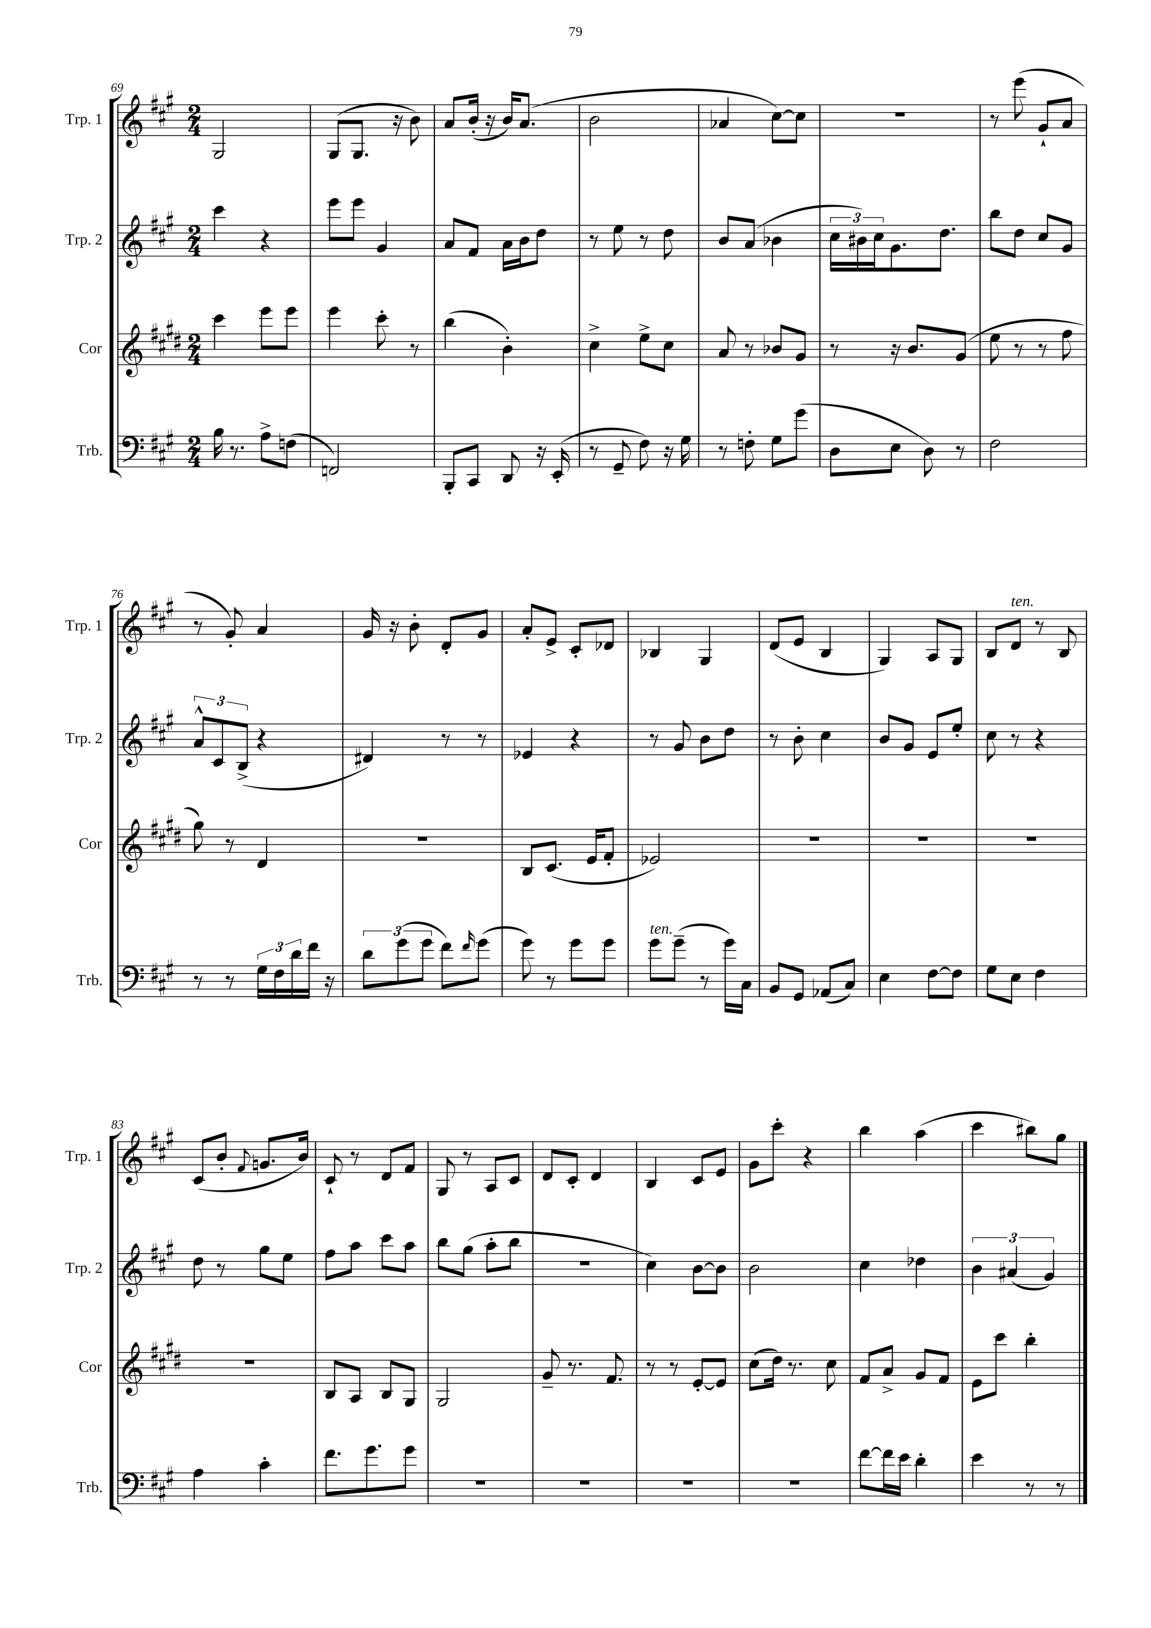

**kern	**kern	**kern	**kern
*part4	*part3	*part2	*part1
*staff4	*staff3	*staff2	*staff1
*I"Trb.	*I"Cor	*I"Trp. 2	*I"Trp. 1
*I'Trb.	*I'Cor	*I'Trp. 2	*I'Trp. 1
*clefF4	*clefG2	*clefG2	*clefG2
*k[f#c#g#]	*k[f#c#g#d#]	*k[f#c#g#]	*k[f#c#g#]
*M2/4	*M2/4	*M2/4	*M2/4
=69	=69	=69	=69
16B\	4ccc#\	4ccc#\	2G#/
8.r	.	.	.
8A^\L	8eee\L	4r	.
(8Fn\J	8eee\J	.	.
=70	=70	=70	=70
2FFn/)	4eee\	8eee\L	(8G#/L
.	.	8eee\J	8.G#/J
.	8ccc#'\	4g#/	.
.	.	.	16r
.	8r	.	8b\)
=71	=71	=71	=71
8BBB'/L	(4bb\	8a/L	8a/L
8CC#/J	.	8f#/J	(16b'/Jk
.	.	.	16r
8DD/	4b'\)	16a\LL	16b/KL)
.	.	16b\J	(8.a/J
16r	.	8dd\J	.
(16EE'/	.	.	.
=72	=72	=72	=72
8r	4cc#^\	8r	2b\
8GG#~/	.	8ee\	.
8F#\)	8ee^\L	8r	.
16r	8cc#\J	8dd\	.
16G#\	.	.	.
=73	=73	=73	=73
8r	8a/	8b/L	4a-X/
8Fn'\	8r	(8a/J	.
8G#\L	8b-X/L	4b-X\	[8cc#\L)
(8g#\J	8g#/J	.	8cc#\J]
=74	=74	=74	=74
8D\L	8r	24cc#\LL	2r
.	.	24b#X\)	.
.	.	24cc#\J	.
8E\J	16r	8.g#\	.
.	8.b/L	.	.
8D\)	.	.	.
.	.	8.dd\J	.
8r	(8g#/J	.	.
=75	=75	=75	=75
2F#\	8ee\	8bb\L	8r
.	8r	8dd\J	(8eee\
.	8r	8cc#/L	8g#`/L
.	8ff#\	8g#/J	8a/J
!!LO:LB:g=z
=76	=76	=76	=76
8r	8gg#\)	12a^^/L	8r
.	.	12c#/	.
8r	8r	.	8g#'/)
.	.	(12B^/J	.
24G#\LL	4d#/	4r	4a/
24F#\	.	.	.
24d\	.	.	.
16f#\JJ	.	.	.
16r	.	.	.
=77	=77	=77	=77
12d\L	2r	4d#X/)	16g#/
.	.	.	16r
(12g#\	.	.	.
.	.	.	8b'\
12g#\J	.	.	.
8f#\L)	.	8r	8d'/L
16qqf#/	.	.	.
(8g#\J	.	8r	8g#/J
=78	=78	=78	=78
8g#\)	8B/L	4e-X/	8a'/L
8r	(8.c#/J	.	8e^/J
8g#\L	.	4r	8c#'/L
.	16e/KL	.	.
8g#\J	8f#'/J	.	8d-X/J
=79	=79	=79	=79
!LO:TX:a:i:t=ten.	!	!	!
8g#\L	2e-X/)	8r	4B-X/
(8g#~\J	.	8g#/	.
8r	.	8b\L	4G#/
16g#\LL)	.	8dd\J	.
16C#\JJ	.	.	.
=80	=80	=80	=80
8BB/L	2r	8r	(8d/L
8GG#/J	.	8b'\	8e/J
(8AA-X/L	.	4cc#\	4B/
8C#/J)	.	.	.
=81	=81	=81	=81
4E\	2r	8b/L	4G#/)
.	.	8g#/J	.
[8F#\L	.	8e/L	8A/L
8F#\J]	.	8ee'/J	8G#/J
=82	=82	=82	=82
8G#\L	2r	8cc#\	8B/L
!	!	!	!LO:TX:a:i:t=ten.
8E\J	.	8r	8d/J
4F#\	.	4r	8r
.	.	.	8B/
!!LO:LB:g=z
=83	=83	=83	=83
4A\	2r	8dd\	(8c#/L
.	.	8r	8b'/J
.	.	.	8qqf#/
4c#'\	.	8gg#\L	8.gn/L
.	.	8ee\J	.
.	.	.	16b/Jk)
=84	=84	=84	=84
8.f#\L	8B/L	8ff#\L	8c#`/
.	8A/J	8aa\J	8r
8.g#\	.	.	.
.	8B/L	8ccc#\L	8d/L
8g#\J	8G#/J	8aa\J	8f#/J
=85	=85	=85	=85
2r	2G#/	8bb\L	8G#/
.	.	(8gg#\J	8r
.	.	8aa'\L	8A/L
.	.	8bb\J	8c#/J
=86	=86	=86	=86
2r	8g#~/	2r	8d/L
.	8.r	.	8c#'/J
.	.	.	4d/
.	8.f#/	.	.
=87	=87	=87	=87
2r	8r	4cc#\)	4B/
.	8r	.	.
.	[8e'/L	[8b\L	8c#/L
.	8e/J]	8b\J]	8e/J
=88	=88	=88	=88
2r	(8cc#\L	2b\	8g#\L
.	16dd#\Jk)	.	8ccc#'\J
.	8.r	.	.
.	.	.	4r
.	8cc#\	.	.
=89	=89	=89	=89
[8f#\L	8f#/L	4cc#\	4bb\
16f#\L]	8a^/J	.	.
16e\JJ	.	.	.
4d'\	8g#/L	4dd-X\	(4aa\
.	8f#/J	.	.
=90	=90	=90	=90
4e\	8e\L	6b\	4ccc#\
.	8ccc#\J	.	.
.	.	(6a#X/	.
8r	4bb'\	.	8bb#X\L)
.	.	6g#/)	.
8r	.	.	8gg#\J
==	==	==	==
*-	*-	*-	*-
